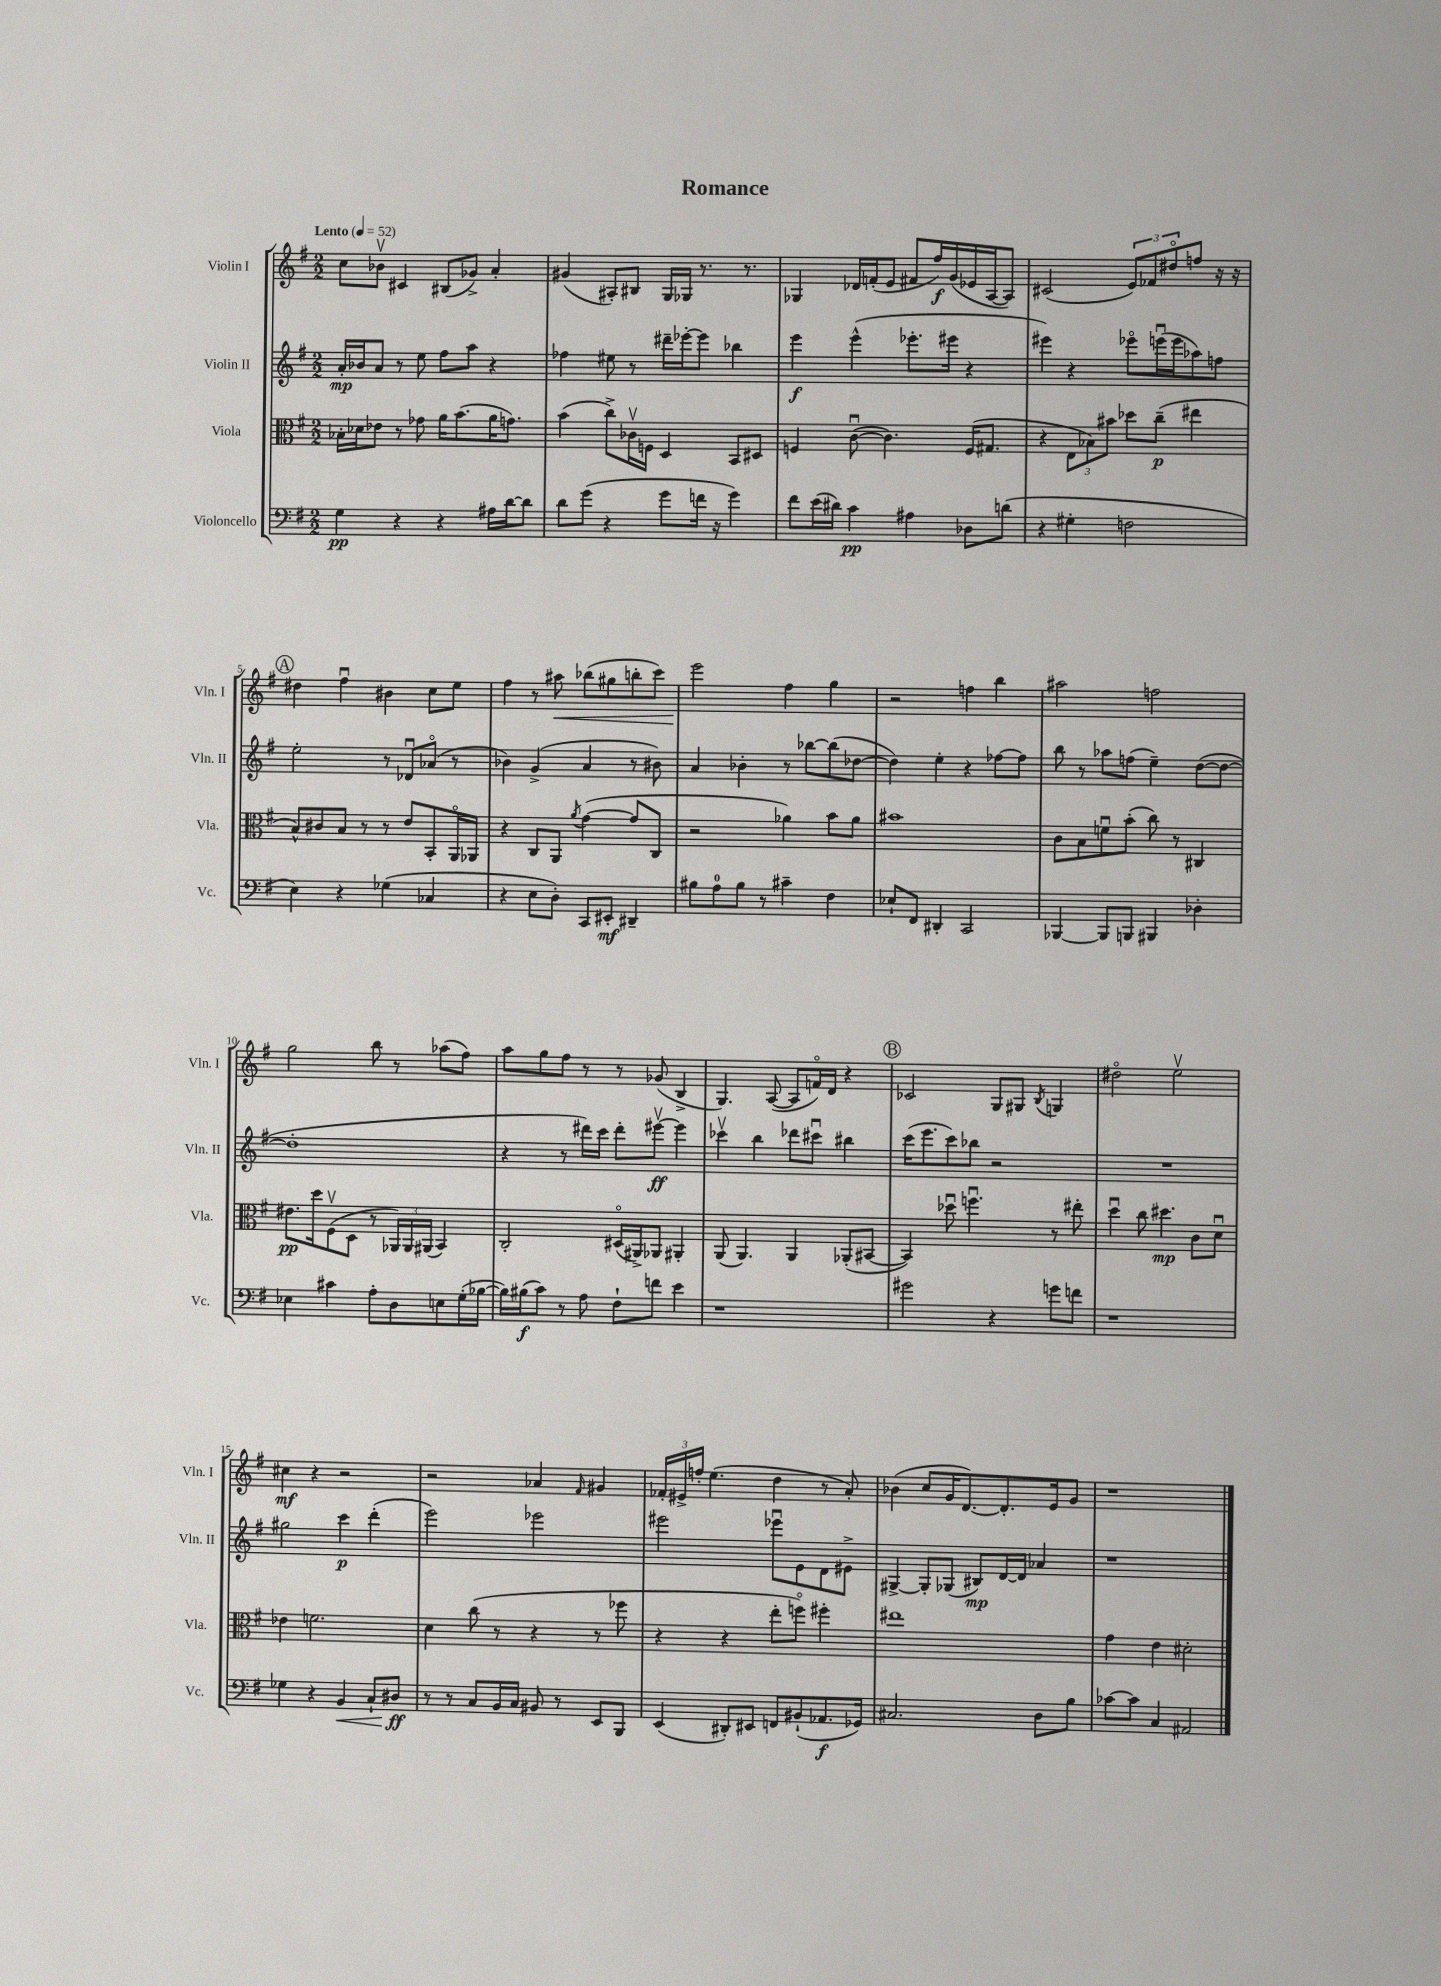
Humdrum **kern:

**kern	**dynam	**kern	**dynam	**kern	**dynam	**kern	**dynam
*part4	*part4	*part3	*part3	*part2	*part2	*part1	*part1
*staff4	*staff4	*staff3	*staff3	*staff2	*staff2	*staff1	*staff1
*I"Violoncello	*	*I"Viola	*	*I"Violin II	*	*I"Violin I	*
*I'Vc.	*	*I'Vla.	*	*I'Vln. II	*	*I'Vln. I	*
*clefF4	*	*clefC3	*	*clefG2	*	*clefG2	*
*k[f#]	*	*k[f#]	*	*k[f#]	*	*k[f#]	*
*M2/2	*	*M2/2	*	*M2/2	*	*M2/2	*
*MM52	*	*MM52	*	*MM52	*	*MM52	*
=1	=1	=1	=1	=1	=1	=1	=1
!	!	!	!	!	!	!LO:TX:a:B:t=Lento	!
4G\	pp	16B-X'\LL	.	16a'/LL	mp	8cc\L	.
.	.	16d-X\J	.	16b-X/J	.	.	.
.	.	8e-X\J	.	8a/J	.	8b-Xv\J	.
4r	.	8r	.	8r	.	4c#X/	.
.	.	8g-X\	.	8ee\	.	.	.
4r	.	16a\KL	.	8ff#\L	.	(8B#X/L	.
.	.	(8.b\	.	.	.	.	.
.	.	.	.	8aa\J	.	8g-X^/J)	.
16A#X\LL	.	16a\K	.	4r	.	4a'/	.
[16d\J	.	8.gn\J)	.	.	.	.	.
8d\J]	.	.	.	.	.	.	.
=2	=2	=2	=2	=2	=2	=2	=2
8d\L	.	(4b\	.	4ff-X\	.	(4g#X/	.
(8g\J	.	.	.	.	.	.	.
4r	.	8cc^\L)	.	8ee#X\	.	8A#X'/L)	.
.	.	16c-Xv\L	.	8r	.	8B#X/J	.
.	.	16Fn\JJ	.	.	.	.	.
8g\L	.	4D/	.	16ddd#X~\LL	.	16G/LL	.
.	.	.	.	[16eee-X'\J	.	16G-X/JJ	.
16fn\Jk	.	.	.	8eee-\J]	.	8.r	.
16r	.	.	.	.	.	.	.
4g\)	.	8BB/L	.	4bb-X\	.	.	.
.	.	.	.	.	.	8.r	.
.	.	8D#X/J	.	.	.	.	.
=3	=3	=3	=3	=3	=3	=3	=3
8f#\L	.	4Fn/	.	4eee\	f	4G-X/	.
(16e\L	.	.	.	.	.	.	.
16d#X\JJ)	.	.	.	.	.	.	.
4c\	pp	([8cu\	.	(4eee^^\	.	16d-X/LL	.
.	.	.	.	.	.	(16fn'/J	.
.	.	4.c\])	.	.	.	8e/J	.
4A#X\	.	.	.	8.eee-X'\L	.	8f#X/L	.
.	.	.	.	.	.	16ff#/L)	f
.	.	.	.	16eee#X\Jk	.	(16g/	.
8D-X\L	.	(16F/KL	.	4r	.	16e-X/	.
.	.	8.G#X/J	.	.	.	[16A/J	.
(8dn\J	.	.	.	.	.	8A/J])	.
=4	=4	=4	=4	=4	=4	=4	=4
4r	.	4r	.	4eee#X\)	.	(2c#X/	.
4G#X'\	.	12E\L	.	4r	.	.	.
.	.	12B-X\)	.	.	.	.	.
.	.	12b#X\J	.	.	.	.	.
2Fn\	.	8dd-X\L	.	8eee-X\L	.	12e/L)	.
.	.	.	.	.	.	12f-X/	.
.	.	(8cc~\J	p	(16eeenu\L	.	.	.
.	.	.	.	.	.	12dd#X/	.
.	.	.	.	16eee\J	.	.	.
.	.	4ee#X\	.	8aa-X\)	.	8ffn/J	.
.	.	.	.	8ffn\J	.	16r	.
.	.	.	.	.	.	16r	.
!!LO:LB:g=z
!!LO:REH:place=s1:t=A
=5	=5	=5	=5	=5	=5	=5	=5
4E\)	.	8B^^/L)	.	2ee'\	.	4dd#X\	.
.	.	8c#X/	.	.	.	.	.
4r	.	8B/J	.	.	.	4ff#u\	.
.	.	8r	.	.	.	.	.
(4G-X\	.	8r	.	8r	.	4b#X\	.
.	.	8e/L	.	8d-Xu/L	.	.	.
4C-X/	.	8BB'/	.	(8a-X/J	.	8cc\L	.
.	.	16AA/L	.	8r	.	8ee\J	.
.	.	16AA-X/JJ	.	.	.	.	.
=6	=6	=6	=6	=6	=6	=6	=6
4r	.	4r	.	4b-X\)	.	4ff#\	.
8E\L	.	8C/L	.	(4g^/	.	8r	.
!	!	!	!	!	!	!	!LO:HP:b
8D'\J)	.	8AA/J	.	.	.	8aa#X\	<
.	.	8qa/	.	.	.	.	.
8CC/L	.	([4g\	.	4a/	.	(8bb-X\L	.
8EE#X'/J	mf	.	.	.	.	8gg#X\	.
4DD#X~/	.	8g/L]	.	8r	.	8bbn'\	.
.	.	8C/J	.	8b#X\)	.	8ccc\J)	.
=7	=7	=7	=7	=7	=7	=7	=7
8B#X\L	.	2r	.	4a/	.	2eee\	.
8A\	.	.	.	.	.	.	.
8B#\J	.	.	.	4b-X'\	.	.	.
8r	.	.	.	.	.	.	.
4c#X~\	.	4a-X\)	.	8r	.	4ff#\	[
.	.	.	.	[8bb-X\L	.	.	.
4F#\	.	8b\L	.	(8bb-\]	.	4gg\	.
.	.	8a-\J	.	[8dd-X\J	.	.	.
=8	=8	=8	=8	=8	=8	=8	=8
8E-X`/L	.	1b#X	.	4dd-\])	.	2r	.
8FF#/J	.	.	.	.	.	.	.
4DD#X'/	.	.	.	4ee'\	.	.	.
2CC/	.	.	.	4r	.	4ffn\	.
.	.	.	.	[8ff-X\L	.	4bb\	.
.	.	.	.	8ff-\J]	.	.	.
=9	=9	=9	=9	=9	=9	=9	=9
[4BBB-X/	.	8c\L	.	8bb\	.	2aa#X\	.
.	.	8B\	.	8r	.	.	.
8BBB-/L]	.	8fnu\	.	8aa-X\L	.	.	.
8BBBn/J	.	(8b'\J	.	(8ffn\J	.	.	.
4BBB#X/	.	8cc\)	.	4ee~\)	.	2ffn\	.
.	.	8r	.	.	.	.	.
4D-X'\	.	4C#X/	.	([8dd\L	.	.	.
.	.	.	.	8dd\J_	.	.	.
!!LO:LB:g=z
=10	=10	=10	=10	=10	=10	=10	=10
4E-X\	.	8.e#X\L	pp	1dd']	.	2gg\	.
.	.	16dd\k	.	.	.	.	.
4c#X\	.	(8F#v\	.	.	.	.	.
.	.	8D\J	.	.	.	.	.
8A'\L	.	8r	.	.	.	8bb\	.
8D\	.	24AA-X/LL)	.	.	.	8r	.
.	.	24AA-/	.	.	.	.	.
.	.	(24AA#X/JJ	.	.	.	.	.
8En\	.	4BB/)	.	.	.	(8aa-X\L	.
(16G'\L	.	.	.	.	.	8ff#\J)	.
[16B-X\JJ	.	.	.	.	.	.	.
=11	=11	=11	=11	=11	=11	=11	=11
16B-\LL])	.	2C'/	.	4r	.	8aa\L	.
(16B#X\J	f	.	.	.	.	.	.
8c\J)	.	.	.	.	.	8gg\	.
8r	.	.	.	8r	.	8ff#\J	.
8A\	.	.	.	16ddd#X\LL)	.	8r	.
.	.	.	.	16ccc\JJ	.	.	.
8F#`\L	.	(16D#X/LL	.	8ddd#'\L	.	8r	.
.	.	16AA#X^/J)	.	.	.	.	.
8fn\J	.	8AA-X/J	.	[8eee#Xv\J	ff	(8g-X/	.
4e\	.	4AA#X'/	.	4eee#\]	.	4B^/	.
=12	=12	=12	=12	=12	=12	=12	=12
1r	.	(8AA/	.	4ccc-Xv\	.	4.G/)	.
.	.	4.AA/)	.	.	.	.	.
.	.	.	.	4bb\	.	.	.
.	.	.	.	.	.	([8A/	.
.	.	4AA/	.	8ddd-X\L	.	8A/L]	.
.	.	.	.	8ccc#Xu\J	.	16fn/L)	.
.	.	.	.	.	.	16d/JJ	.
.	.	(8AA-X'/L	.	4bb#X\	.	4r	.
.	.	[8BB#X/J	.	.	.	.	.
!!LO:REH:place=s1:t=B
=13	=13	=13	=13	=13	=13	=13	=13
2g#X\	.	4BB#/])	.	(16ccc\KL	.	2c-X/	.
.	.	.	.	8.eee\	.	.	.
.	.	8dd-Xu\	.	8ccc\)	.	.	.
.	.	4.ffnu\	.	8bb-X\J	.	.	.
4r	.	.	.	2r	.	8G/L	.
.	.	.	.	.	.	8G#X/J	.
.	.	.	.	.	.	8qB/	.
8gn\L	.	8r	.	.	.	4Gn/	.
8fn\J	.	8ee#X'\	.	.	.	.	.
=14	=14	=14	=14	=14	=14	=14	=14
1r	.	4ddu\	.	1r	.	2dd#X\	.
.	.	8cc\	.	.	.	.	.
.	.	4.dd#X\	mp	.	.	.	.
.	.	.	.	.	.	2eev\	.
.	.	8c\L	.	.	.	.	.
.	.	8du\J	.	.	.	.	.
!!LO:LB:g=z
=15	=15	=15	=15	=15	=15	=15	=15
4G-X\	.	4e-X\	.	2gg#X\	.	4cc#X\	mf
4r	.	2.fn\	.	.	.	4r	.
!	!LO:HP:b	!	!	!	!	!	!
4BB/	<	.	.	4ccc\	p	2r	.
8C`/L	.	.	.	(4ddd'\	.	.	.
8D#X/J	ff	.	.	.	.	.	.
.	[	.	.	.	.	.	.
=16	=16	=16	=16	=16	=16	=16	=16
8r	.	4d\	.	2eee\)	.	2r	.
8r	.	.	.	.	.	.	.
8C/L	.	(8cc\	.	.	.	.	.
16BB/L	.	8r	.	.	.	.	.
16C/JJ	.	.	.	.	.	.	.
8BB#X/	.	4r	.	2eee-X\	.	4a-X/	.
8r	.	.	.	.	.	.	.
.	.	.	.	.	.	16qqf#/	.
8EE/L	.	8r	.	.	.	4g#X/	.
8BBB/J	.	8ff-X\	.	.	.	.	.
=17	=17	=17	=17	=17	=17	=17	=17
(4EE/	.	4r	.	2eee#X\	.	24f-X'/LL	.
.	.	.	.	.	.	24e#X^/	.
.	.	.	.	.	.	24ffn'/JJ	.
.	.	.	.	.	.	(4.ee\	.
8DD#X'/L)	.	4r	.	.	.	.	.
8EE#X/J	.	.	.	.	.	.	.
8FFn/L	.	8ee'\L	.	8eee-Xu\L	.	4dd\	.
(8BB#X`/	.	8ffn\J)	.	8e\	.	.	.
8.AA-X/	f	4ff#X'\	.	8d\	.	8r	.
.	.	.	.	8e#X^\J	.	8a'/)	.
16GG-X/Jk)	.	.	.	.	.	.	.
=18	=18	=18	=18	=18	=18	=18	=18
2.C#X/	.	1ee#X	.	[4G#X^/	.	(4b-X\	.
.	.	.	.	8G#'/L]	.	8cc/L	.
.	.	.	.	(8G-X/J	.	16g/K	.
.	.	.	.	.	.	[8.d/)	.
.	.	.	.	8B#X/L)	mp	.	.
.	.	.	.	[16d/L	.	8.d'/]	.
.	.	.	.	16d/JJ]	.	.	.
8D\L	.	.	.	4a-X/	.	.	.
.	.	.	.	.	.	16e/k	.
8B\J	.	.	.	.	.	8g/J	.
=19	=19	=19	=19	=19	=19	=19	=19
[8c-X\L	.	4g\	.	1r	.	1r	.
8c-\J]	.	.	.	.	.	.	.
4C/	.	4e\	.	.	.	.	.
2AA#X/	.	2d#X'\	.	.	.	.	.
==	==	==	==	==	==	==	==
*-	*-	*-	*-	*-	*-	*-	*-
